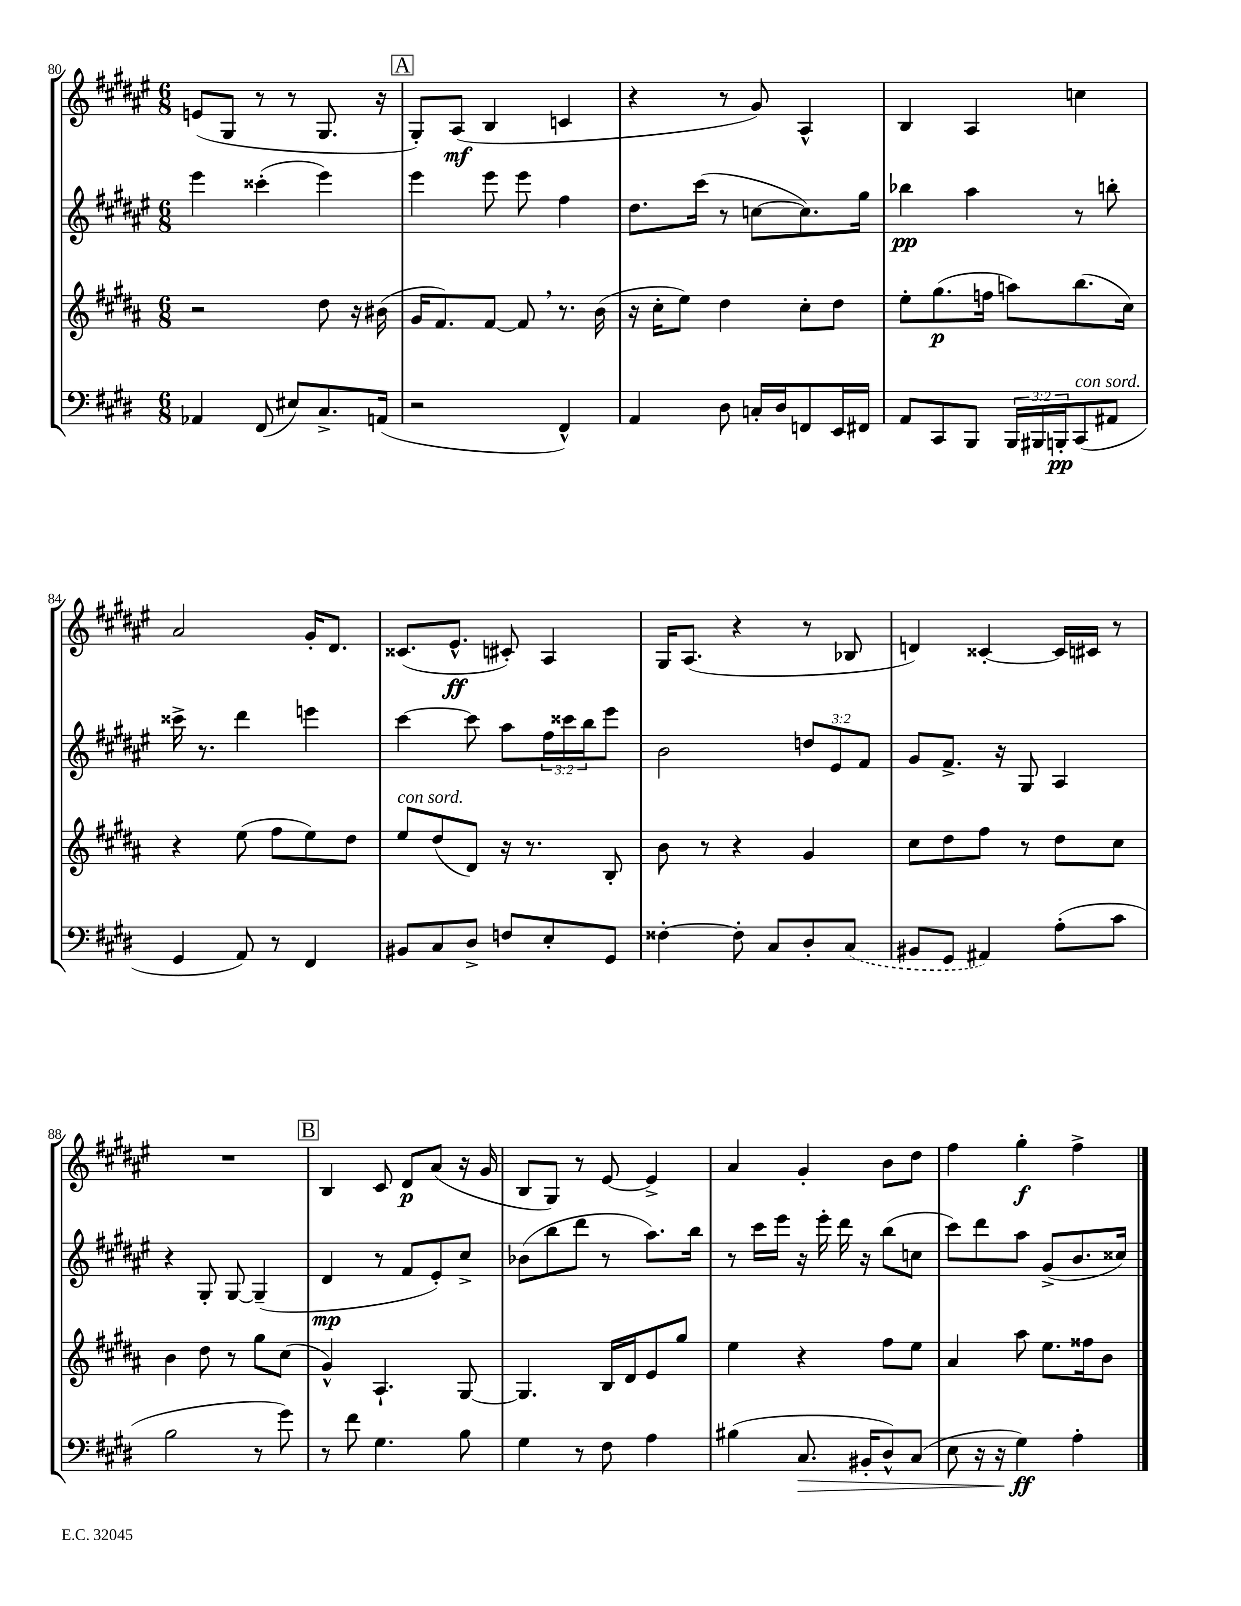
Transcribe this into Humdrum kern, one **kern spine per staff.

**kern	**dynam	**kern	**dynam	**kern	**dynam	**kern	**dynam
*part4	*part4	*part3	*part3	*part2	*part2	*part1	*part1
*staff4	*staff4	*staff3	*staff3	*staff2	*staff2	*staff1	*staff1
*clefF4	*	*clefG2	*	*clefG2	*	*clefG2	*
*k[f#c#g#d#]	*	*k[f#c#g#d#a#]	*	*k[f#c#g#d#a#e#]	*	*k[f#c#g#d#a#e#]	*
*M6/8	*	*M6/8	*	*M6/8	*	*M6/8	*
=80	=80	=80	=80	=80	=80	=80	=80
4AA-X/	.	2r	.	4eee#\	.	(8en/L	.
.	.	.	.	.	.	8G#/J	.
(8FF#/	.	.	.	(4ccc##X'\	.	8r	.
8E#X/L)	.	.	.	.	.	8r	.
8.C#^/	.	8dd#\	.	4eee#\)	.	8.G#/	.
.	.	16r	.	.	.	.	.
(16AAn/Jk	.	(16b#X\	.	.	.	16r	.
!!LO:REH:place=s1:t=A
=81	=81	=81	=81	=81	=81	=81	=81
2r	.	16g#/KL	.	4eee#\	.	8G#'/L)	.
.	.	8.f#/)	.	.	.	.	.
.	.	.	.	.	.	(8A#/J	mf
.	.	[8f#/J	.	8eee#\	.	4B/	.
.	.	8f#,/]	.	8eee#\	.	.	.
4FF#^^/)	.	8.r	.	4ff#\	.	4cn/	.
.	.	(16b\	.	.	.	.	.
=82	=82	=82	=82	=82	=82	=82	=82
4AA/	.	16r	.	8.dd#\L	.	4r	.
.	.	16cc#'\KL	.	.	.	.	.
.	.	8ee\J)	.	.	.	.	.
.	.	.	.	(16ccc#\Jk	.	.	.
8D#\	.	4dd#\	.	8r	.	8r	.
16Cn'/LL	.	.	.	[8ccn\L	.	8g#/)	.
16D#/J	.	.	.	.	.	.	.
8FFn/	.	8cc#'\L	.	8.cc\])	.	4A#^^/	.
16EE/L	.	8dd#\J	.	.	.	.	.
16FF#X/JJ	.	.	.	16gg#\Jk	.	.	.
=83	=83	=83	=83	=83	=83	=83	=83
8AA/L	.	8ee'\L	.	4bb-X\	pp	4B/	.
8CC#/	.	(8.gg#\	p	.	.	.	.
8BBB/J	.	.	.	4aa#\	.	4A#/	.
.	.	16ffn\Jk	.	.	.	.	.
24BBB/LL	.	8aan\L)	.	.	.	.	.
24BBB#X/	.	.	.	.	.	.	.
24BBBn'/J	pp	.	.	.	.	.	.
!LO:TX:a:i:t=con sord.	!	!	!	!	!	!	!
(8CC#/	.	(8.bb\	.	8r	.	4ccn\	.
8AA#X/J	.	.	.	8bbn'\	.	.	.
.	.	16cc#\Jk)	.	.	.	.	.
!!LO:LB:g=z
=84	=84	=84	=84	=84	=84	=84	=84
4GG#/	.	4r	.	16ccc##X^\	.	2a#/	.
.	.	.	.	8.r	.	.	.
8AA/)	.	(8ee\	.	4ddd#\	.	.	.
8r	.	8ff#\L	.	.	.	.	.
4FF#/	.	8ee\)	.	4eeen\	.	16g#'/KL	.
.	.	.	.	.	.	8.d#/J	.
.	.	8dd#\J	.	.	.	.	.
=85	=85	=85	=85	=85	=85	=85	=85
!	!	!LO:TX:a:i:t=con sord.	!	!	!	!	!
8BB#X/L	.	8ee/L	.	[4ccc#\	.	(8.c##X/L	.
8C#/	.	(8dd#/	.	.	.	.	.
.	.	.	.	.	.	8.e#^^/J	ff
8D#^/J	.	8d#/J)	.	8ccc#\]	.	.	.
8Fn/L	.	16r	.	8aa#\L	.	8c#X'/)	.
.	.	8.r	.	.	.	.	.
8E'/	.	.	.	24ff#\L	.	4A#/	.
.	.	.	.	24ccc##X\	.	.	.
.	.	.	.	24bb\J	.	.	.
8GG#/J	.	8B'/	.	8eee#\J	.	.	.
=86	=86	=86	=86	=86	=86	=86	=86
[4F##X'\	.	8b\	.	2b\	.	16G#/KL	.
.	.	.	.	.	.	(8.A#/J	.
.	.	8r	.	.	.	.	.
8F##'\]	.	4r	.	.	.	4r	.
8C#/L	.	.	.	.	.	.	.
8D#'/	.	4g#/	.	12ddn/L	.	8r	.
.	.	.	.	12e#/	.	.	.
(8C#/J	.	.	.	.	.	8B-X/	.
.	.	.	.	12f#/J	.	.	.
=87	=87	=87	=87	=87	=87	=87	=87
8BB#X/L	.	8cc#\L	.	8g#/L	.	4dn/)	.
8GG#/J	.	8dd#\	.	8.f#^/J	.	.	.
4AA#X/)	.	8ff#\J	.	.	.	[4c##X'/	.
.	.	.	.	16r	.	.	.
.	.	8r	.	8G#/	.	.	.
(8A'\L	.	8dd#\L	.	4A#/	.	16c##/LL]	.
.	.	.	.	.	.	16c#X/JJ	.
8c#\J	.	8cc#\J	.	.	.	8r	.
!!LO:LB:g=z
=88	=88	=88	=88	=88	=88	=88	=88
2B\	.	4b\	.	4r	.	2.r	.
.	.	8dd#\	.	8G#'/	.	.	.
.	.	8r	.	[8G#/	.	.	.
8r	.	8gg#\L	.	(4G#~/]	.	.	.
8g#\)	.	(8cc#\J	.	.	.	.	.
!!LO:REH:place=s1:t=B
=89	=89	=89	=89	=89	=89	=89	=89
8r	.	4g#^^/)	.	4d#/	mp	4B/	.
8f#\	.	.	.	.	.	.	.
4.G#\	.	4.A#`/	.	8r	.	8c#/	.
.	.	.	.	8f#/L	.	8d#/L	p
.	.	.	.	8e#'/)	.	(8a#/J	.
8B\	.	[8G#/	.	8cc#^/J	.	16r	.
.	.	.	.	.	.	16g#/	.
=90	=90	=90	=90	=90	=90	=90	=90
4G#\	.	4.G#/]	.	(8b-X\L	.	8B/L	.
.	.	.	.	8bb\	.	8G#/J)	.
8r	.	.	.	8ddd#\J	.	8r	.
8F#\	.	16B/LL	.	8r	.	[8e#/	.
.	.	16d#/J	.	.	.	.	.
4A\	.	8e/	.	8.aa#\L)	.	4e#^/]	.
.	.	8gg#/J	.	.	.	.	.
.	.	.	.	16bb\Jk	.	.	.
=91	=91	=91	=91	=91	=91	=91	=91
(4B#X\	.	4ee\	.	8r	.	4a#/	.
.	.	.	.	16ccc#\LL	.	.	.
.	.	.	.	16eee#\JJ	.	.	.
!	!LO:HP:b	!	!	!	!	!	!
8.C#/	>	4r	.	16r	.	4g#'/	.
.	.	.	.	16eee#'\	.	.	.
.	.	.	.	16ddd#\	.	.	.
16BB#X'/KL	.	.	.	16r	.	.	.
8D#^^/)	.	8ff#\L	.	(8bb\L	.	8b\L	.
(8C#/J	.	8ee\J	.	8ccn\J	.	8dd#\J	.
=92	=92	=92	=92	=92	=92	=92	=92
8E\	.	4a#/	.	8ccc#\L)	.	4ff#\	.
16r	.	.	.	8ddd#\	.	.	.
16r	.	.	.	.	.	.	.
4G#\)	ff	8aa#\	.	8aa#\J	.	4gg#'\	f
.	.	8.ee\L	.	(8g#^/L	.	.	.
4A'\	]	.	.	8.b/	.	4ff#^\	.
.	.	16ff##X\k	.	.	.	.	.
.	.	8b\J	.	.	.	.	.
.	.	.	.	16cc##X/Jk)	.	.	.
==	==	==	==	==	==	==	==
*-	*-	*-	*-	*-	*-	*-	*-
